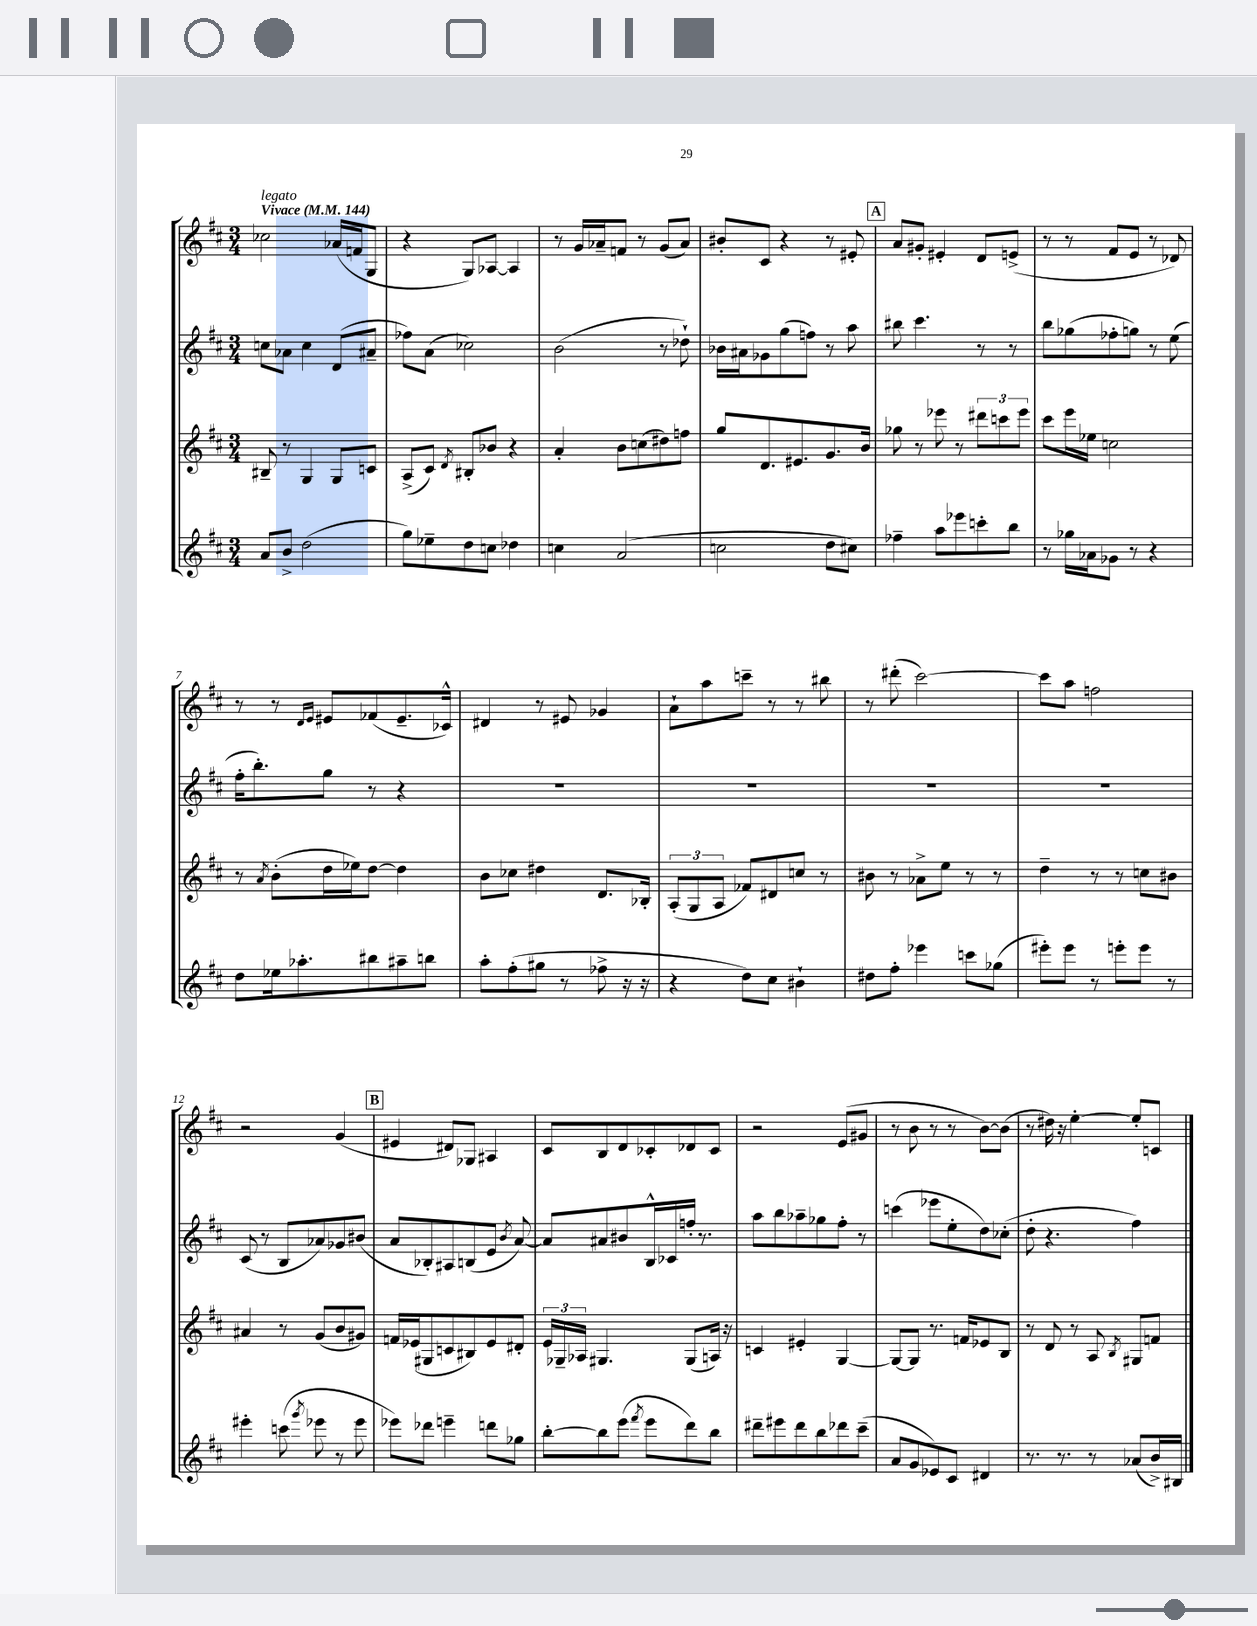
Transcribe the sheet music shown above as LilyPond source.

<<
\new StaffGroup <<
\new Staff = "s0" {
    \clef treble \key d \major \numericTimeSignature \time 3/4 \tempo "Vivace" 4 = 144
    \autoBeamOff ces''2^\markup { \italic "legato" } aes'16[( f'16 g8] |
    r4 g8[) aes8]~ aes4 |
    r8 g'16[ aes'16-- f'8] r8 g'8[( aes'8]) |
    bis'8[-. cis'8] r4 r8 eis'8-. |
    \mark \markup { \box "A" } a'8[ gis'8]-. eis'4-. d'8[ e'8]->( |
    r8 r8 fis'8[ e'8] r8 des'8) |
    r8 r8 \grace { d'16[ e'16] } eis'8[ fes'8( eis'8.-- ces'16]-^) |
    dis'4 r8 eis'8 ges'4 |
    a'8[-! a''8 c'''8]-- r8 r8 bis''8 |
    r8 dis'''8-.( cis'''2~) |
    cis'''8[ a''8] f''2 |
    r2 g'4( |
    \mark \markup { \box "B" } eis'4 dis'8[) ges8] ais4 |
    cis'8[ b8 d'8 ces'8-. des'8 ces'8] |
    r2 e'8[( gis'8] |
    r8 b'8 r8 r8 b'8[~) b'8]( |
    r8 dis''16) r16 e''4~-. e''8[-. c'8] \bar "|." |
}
\new Staff = "s1" {
    \clef treble \key d \major \numericTimeSignature \time 3/4
    \autoBeamOff c''8[ aes'8] c''4 d'8[( ais'8]-- |
    fes''8[) a'8]( ces''2) |
    b'2( r8 des''8-!) |
    bes'16[ ais'16 ges'8 g''8( f''8]) r8 a''8 |
    \mark \markup { \box "A" } bis''8 cis'''4. r8 r8 |
    b''8[ ges''8( fes''8-. g''8]) r8 e''8( |
    fis''16[-. b''8.-.) g''8] r8 r4 |
    R2. |
    R2. |
    R2. |
    R2. |
    cis'8( r8 b8[ aes'8) ges'8 bis'8]( |
    \mark \markup { \box "B" } a'8[ bes8-.) ais8 b8( e'8] \acciaccatura { b'8 } a'8~) |
    a'8[ ais'8 bis'8 b16-^ ces'16 f''16]-. r8. |
    a''8[ b''8 aes''8-- ges''8 fis''8]-. r8 |
    c'''4( ees'''8[ e''8-. d''8) ces''8]-.( |
    d''8-. r4. fis''4) \bar "|." |
}
\new Staff = "s2" {
    \clef treble \key d \major \numericTimeSignature \time 3/4
    \autoBeamOff bis8-- r8 g4 g8[ c'8] |
    a8[->( cis'8]) \acciaccatura { d'8 } bis8[-. bes'8] r4 |
    a'4-. b'8[ c''8( dis''8) f''8] |
    g''8[ d'8. eis'8. g'8. b'16] |
    \mark \markup { \box "A" } ges''8 r8 ees'''8 r8 \tuplet 3/2 { dis'''8[ c'''8 ees'''8] } |
    cis'''8[ e'''16 ees''16] c''2 |
    r8 \acciaccatura { a'8 } b'8[-.( d''16 ees''16) d''8]~ d''4 |
    b'8[ ces''8] dis''4 d'8.[ bes16]-. |
    \tuplet 3/2 { a8[-.( g8 a8] } fes'8[) dis'8 c''8] r8 |
    bis'8 r8 aes'8[-> e''8] r8 r8 |
    d''4-- r8 r8 c''8[ bis'8] |
    ais'4 r8 g'8[( b'8 gis'8]) |
    \mark \markup { \box "B" } f'16[ ees'16( gis8 c'8 bis8) ees'8 dis'8]-. |
    \tuplet 3/2 { e'16[ ges16-- aes16] } gis4. gis8[( a16]) r16 |
    c'4 eis'4-. g4~ |
    g8[~ g8] r8. f'16[ ees'8 b8] |
    r8 d'8 r8 a8 \acciaccatura { b8 } gis8[ f'8] \bar "|." |
}
\new Staff = "s3" {
    \clef treble \key d \major \numericTimeSignature \time 3/4
    \autoBeamOff a'8[ b'8]-> d''2( |
    g''8[) ees''8-- d''8 c''8] des''4 |
    c''4 a'2( |
    c''2 d''8[ cis''8]) |
    \mark \markup { \box "A" } fes''4-- a''8[ ees'''8 c'''8-. b''8] |
    r8 ges''16[ aes'16 ges'8] r8 r4 |
    d''8[ ees''16 aes''8.-. bis''8 ais''8-- b''8] |
    a''8[-. fis''8-.( gis''8] r8 fes''8-> r16 r16 |
    r4 d''8[) cis''8] bis'4-! |
    dis''8[ fis''8]-. ees'''4 c'''8[ ges''8]( |
    eis'''8[-.) eis'''8] r8 e'''8[-. e'''8] r8 |
    eis'''4-. c'''8( \acciaccatura { g'''8 } ees'''8 r8 ees'''8 |
    \mark \markup { \box "B" } ees'''8[) des'''8] e'''4-- d'''8[ ges''8] |
    b''8[~-. b''8 e'''8]( \acciaccatura { fis'''8 } e'''8[ d'''8) b''8] |
    dis'''8[-- eis'''8 dis'''8 b''8 des'''8 cis'''8]--( |
    a'8[ g'8 ees'8) cis'8] dis'4 |
    r8. r8. r8 aes'8[( b'16->) bis16] \bar "|." |
}
>>
>>
